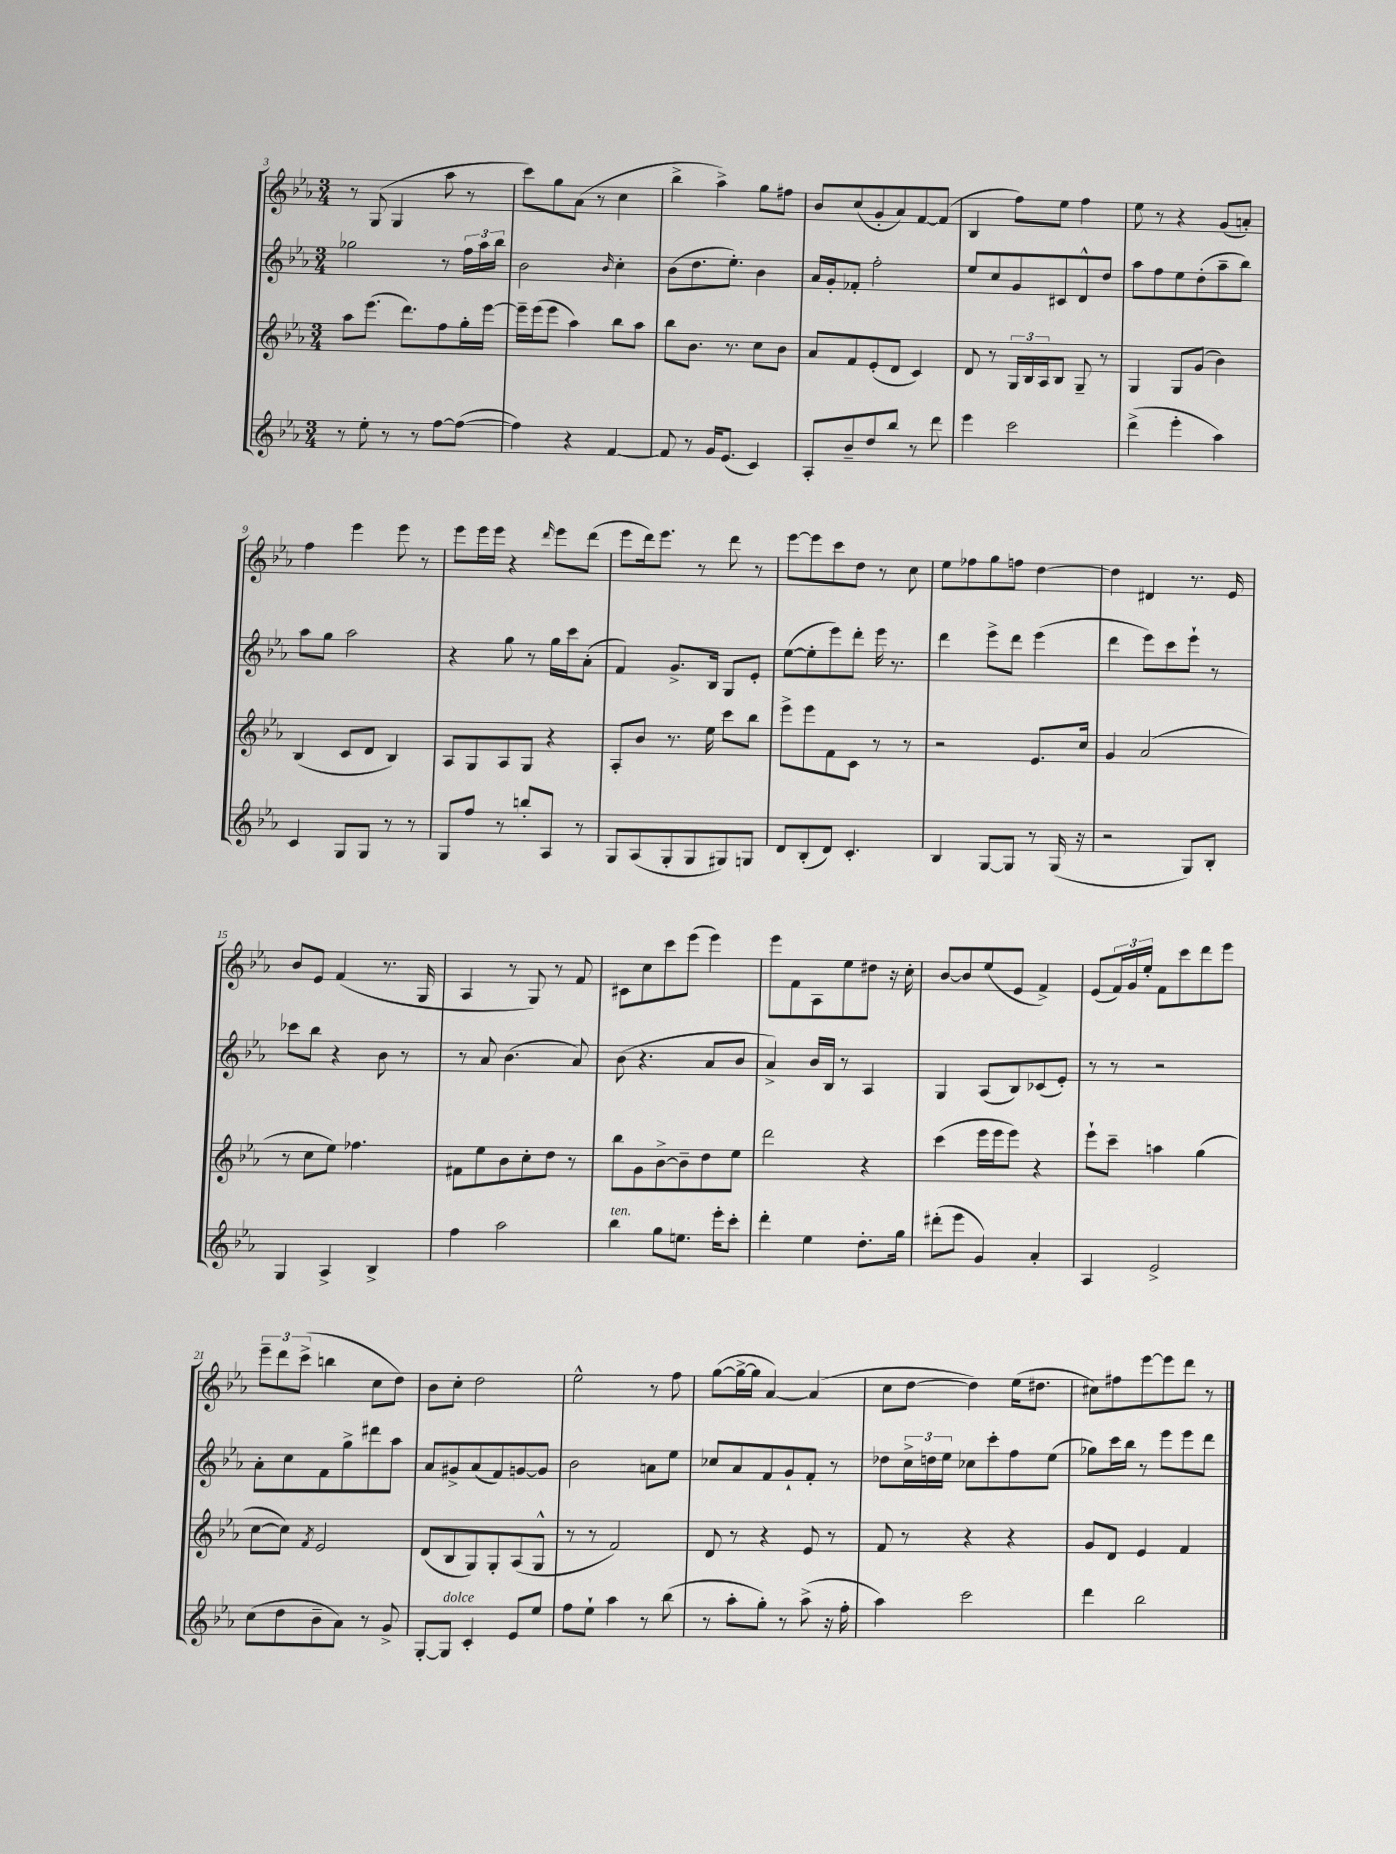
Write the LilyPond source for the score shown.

<<
\new StaffGroup <<
\new Staff = "s0" {
    \clef treble \key ees \major \numericTimeSignature \time 3/4
    r8 g8( g4 aes''8 r8 |
    c'''8) g''8 aes'8( r8 c''4 |
    bes''4-> aes''4->) g''8 fis''8 |
    bes'8 c''8( g'8-. aes'8) f'8~ f'8( |
    bes4 f''8) ees''8 f''4 |
    ees''8 r8 r4 g'8( a'8-.) |
    f''4 ees'''4 ees'''8 r8 |
    ees'''8 ees'''16 ees'''16 r4 \grace { d'''16 } ees'''8 d'''8( |
    ees'''8 d'''16) ees'''8. r8 d'''8 r8 |
    ees'''8~ ees'''8 c'''8 d''8 r8 c''8 |
    ees''8 fes''8 g''8 f''8 d''4~ |
    d''4 dis'4 r8. ees'16 |
    bes'8 ees'8 f'4( r8. g16 |
    aes4 r8 g8) r8 f'8 |
    cis'8 c''8 c'''8 ees'''8( ees'''4) |
    ees'''8 f'8 aes8 ees''8 dis''8 r16 c''16-. |
    bes'8~ bes'8 ees''8( ees'8 f'4->) |
    ees'8( \tuplet 3/2 { f'16) g'16 ees''16-. } f'8 c'''8 d'''8 ees'''8 |
    \tuplet 3/2 { ees'''8-- d'''8 c'''8->( } b''4 c''8 d''8) |
    bes'8 c''8-. d''2 |
    ees''2-^ r8 f''8 |
    g''8~( g''16~-> g''16 aes'4~) aes'4( |
    c''8 d''8~ d''4) ees''16( dis''8. |
    cis''8) fis''8 ees'''8~ ees'''8 d'''8 r8 \bar "|." |
}
\new Staff = "s1" {
    \clef treble \key ees \major \numericTimeSignature \time 3/4
    ges''2 r8 \tuplet 3/2 { f''16 aes''16 bes''16 } |
    bes'2 \grace { bes'16 } c''4-. |
    bes'8( d''8. ees''8.-.) bes'4 |
    aes'16 g'16-. fes'8-. f''2-. |
    ees''8 c''8 g'8 cis'8 d'8-^ d''8 |
    aes''8 f''8 ees''8 d''8-.( aes''8-- bes''8) |
    aes''8 g''8 aes''2 |
    r4 g''8 r8 g''16 c'''16 aes'8-.( |
    f'4) g'8.-> bes16 g8 ees'8-. |
    ees''8~( ees''8-. ees'''8) d'''8-. ees'''16 r8. |
    d'''4 ees'''8-> d'''8 ees'''4( |
    d'''4 ees'''8) c'''8 ees'''8-! r8 |
    ces'''8 bes''8 r4 bes'8 r8 |
    r8 aes'8 bes'4.( aes'8) |
    bes'8( r4. aes'8 bes'8 |
    aes'4->) bes'16 bes16 r8 aes4 |
    g4 aes8( bes8) ces'8( ees'8-.) |
    r8 r8 r2 |
    aes'8-. c''8 f'8 g''8-> dis'''8 aes''8 |
    aes'8 gis'8-> aes'8( f'8) g'8~ g'8 |
    bes'2 a'8 ees''8 |
    ces''8 aes'8 f'8 g'8-! f'8-. r8 |
    des''8 \tuplet 3/2 { c''16-> d''16 ees''16 } ces''8 c'''8-. f''8 ees''8( |
    ges''8) c'''16 bes''16 r8 ees'''8 ees'''8 d'''8 \bar "|." |
}
\new Staff = "s2" {
    \clef treble \key ees \major \numericTimeSignature \time 3/4
    aes''8 ees'''8.( d'''8.) f''8 g''16-. ees'''16~ |
    ees'''16-- ees'''16( ees'''8 aes''4) bes''8 aes''8 |
    bes''8 bes'8. r8. c''8 bes'8 |
    aes'8 f'8 ees'8-.( d'8 c'4) |
    d'8 r8 \tuplet 3/2 { g16 bes16 aes16 } bes8 g8-- r8 |
    g4 g8 g'8( bes'4) |
    bes4( c'8 d'8 bes4) |
    aes8 g8 aes8 g8 r4 |
    aes8-. bes'8 r8. ees''16 c'''8 bes''8 |
    ees'''8-> ees'''8 f'8 c'8 r8 r8 |
    r2 ees'8. c''16 |
    g'4 aes'2( |
    r8 c''8 ees''8) fes''4. |
    fis'8 ees''8 bes'8 c''8-. d''8 r8 |
    bes''8 g'8 bes'8~-> bes'8-- d''8 ees''8 |
    d'''2 r4 |
    c'''4( ees'''16 ees'''16 ees'''8) r4 |
    ees'''8-! c'''8-- a''4 g''4( |
    c''8~ c''8) \acciaccatura { f'8 } ees'2 |
    d'8( bes8 g8) g8-. aes8( g8-^ |
    r8 r8 f'2) |
    d'8 r8 r4 ees'8 r8 |
    f'8 r8 r4 r4 |
    g'8 d'8 ees'4 f'4 \bar "|." |
}
\new Staff = "s3" {
    \clef treble \key ees \major \numericTimeSignature \time 3/4
    r8 ees''8-. r8 r8 f''8~ f''8~( |
    f''4) r4 f'4~ |
    f'8 r8 g'16 ees'8.( c'4) |
    aes8-. bes'8-- d''8 bes''8 r8 d'''8 |
    ees'''4 c'''2 |
    d'''4->( ees'''4-. aes''4) |
    c'4 g8 g8 r8 r8 |
    g8 f''8 r8 b''8-. aes8 r8 |
    g8 aes8( g8-. g8 gis8) g8 |
    d'8 bes8-.( d'8) c'4.-. |
    bes4 g8~ g8 r8 g16( r16 |
    r2 g8) bes8-. |
    g4 aes4-> bes4-> |
    f''4 aes''2 |
    bes''4^\markup { \italic "ten." } g''8 e''8. ees'''16-. c'''8-. |
    d'''4-. ees''4 d''8.-. g''16 |
    dis'''8-.( ees'''8 g'4) aes'4-. |
    aes4 ees'2-> |
    c''8( d''8 bes'8-- aes'8) r8 g'8-> |
    g8~-. g8^\markup { \italic "dolce" } c'4-. ees'8 ees''8 |
    f''8 ees''8-! aes''4 r8 bes''8( |
    r8 aes''8-. g''8-.) r8 aes''8->( r16 f''16-. |
    aes''4) c'''2 |
    d'''4 bes''2 \bar "|." |
}
>>
>>
\layout { \context { \Score currentBarNumber = #3 } }
